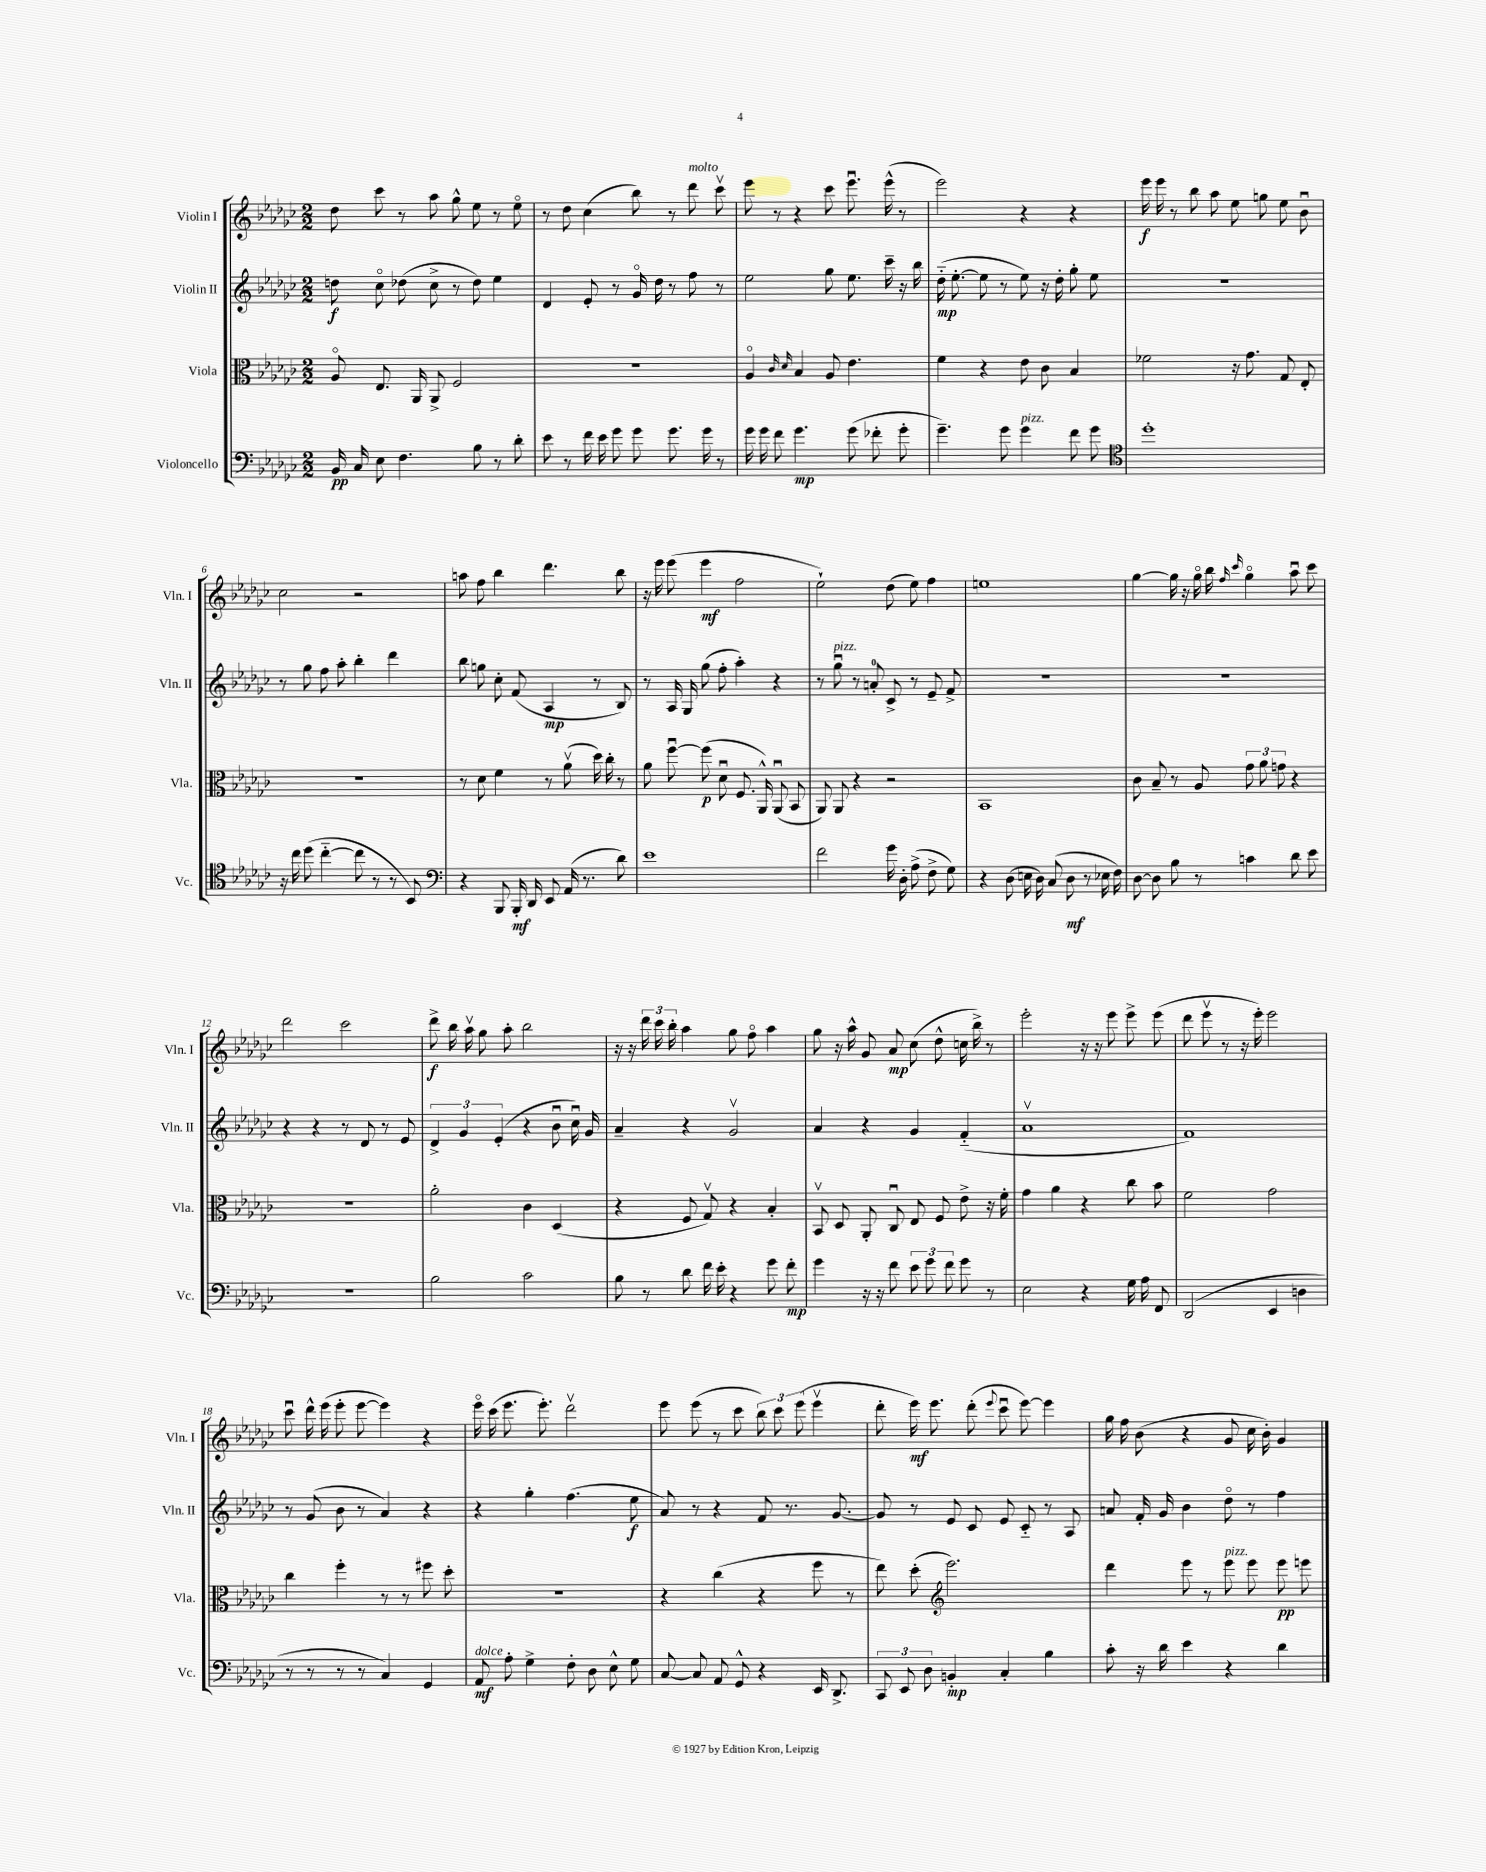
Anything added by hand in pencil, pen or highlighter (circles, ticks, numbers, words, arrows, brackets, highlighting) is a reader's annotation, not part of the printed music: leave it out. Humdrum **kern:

**kern	**dynam	**kern	**dynam	**kern	**dynam	**kern	**dynam
*part4	*part4	*part3	*part3	*part2	*part2	*part1	*part1
*staff4	*staff4	*staff3	*staff3	*staff2	*staff2	*staff1	*staff1
*I"Violoncello	*	*I"Viola	*	*I"Violin II	*	*I"Violin I	*
*I'Vc.	*	*I'Vla.	*	*I'Vln. II	*	*I'Vln. I	*
*clefF4	*	*clefC3	*	*clefG2	*	*clefG2	*
*k[b-e-a-d-g-c-]	*	*k[b-e-a-d-g-c-]	*	*k[b-e-a-d-g-c-]	*	*k[b-e-a-d-g-c-]	*
*M2/2	*	*M2/2	*	*M2/2	*	*M2/2	*
=1	=1	=1	=1	=1	=1	=1	=1
16BB-/	pp	8A-/	.	8ddn\	f	8dd-\	.
16C-/	.	.	.	.	.	.	.
8E-\	.	8.E-/	.	8cc-\	.	8ccc-\	.
4.F\	.	.	.	(8dd-X\	.	8r	.
.	.	16AA-/	.	.	.	.	.
.	.	8AA-^/	.	8cc-^\	.	8aa-\	.
.	.	2F/	.	8r	.	8gg-^^\	.
8B-\	.	.	.	8dd-\)	.	8ee-\	.
8r	.	.	.	4ee-\	.	8r	.
8d-'\	.	.	.	.	.	8ee-\	.
=2	=2	=2	=2	=2	=2	=2	=2
8e-\	.	1r	.	4d-/	.	8r	.
8r	.	.	.	.	.	8dd-\	.
16f\	.	.	.	8e-'/	.	(4cc-\	.
16e-\	.	.	.	.	.	.	.
8g-\	.	.	.	8r	.	.	.
8g-\	.	.	.	16g-/	.	8bb-\)	.
.	.	.	.	16dd-\	.	.	.
8.g-\	.	.	.	8r	.	8r	.
!	!	!	!	!	!	!LO:TX:a:i:t=molto	!
.	.	.	.	8ff\	.	8ddd-\	.
16g-\	.	.	.	.	.	.	.
8r	.	.	.	8r	.	8ccc-v\	.
=3	=3	=3	=3	=3	=3	=3	=3
16g-\	.	4A-/	.	2ee-\	.	8eee-\	.
16g-\	.	.	.	.	.	.	.
8f\	.	.	.	.	.	8r	.
.	.	16qqc-/	.	.	.	.	.
.	.	16qqd-/	.	.	.	.	.
4.g-\	mp	4B-/	.	.	.	4r	.
.	.	8A-/	.	8gg-\	.	8ccc-\	.
(8g-\	.	4.e-\	.	8.ee-\	.	8.eee-u\	.
8f-X'\	.	.	.	.	.	.	.
.	.	.	.	16ccc-~\	.	(16eee-^^\	.
8g-'\	.	.	.	16r	.	8r	.
.	.	.	.	16bb-\	.	.	.
=4	=4	=4	=4	=4	=4	=4	=4
4.g-~\)	.	4f\	.	(16dd-\	mp	2eee-\)	.
.	.	.	.	[8.ee-'\	.	.	.
.	.	4r	.	8ee-\]	.	.	.
8g-\	.	.	.	8r	.	.	.
!LO:TX:a:i:t=pizz.	!	!	!	!	!	!	!
4g-\	.	8e-\	.	8ee-\)	.	4r	.
.	.	8c-\	.	16r	.	.	.
.	.	.	.	16dd-'\	.	.	.
8f\	.	4B-/	.	8gg-'\	.	4r	.
8g-\	.	.	.	8ee-\	.	.	.
=5	=5	=5	=5	=5	=5	=5	=5
*clefC4	*	*	*	*	*	*	*
1dd-'	.	2f-X\	.	1r	.	16eee-\	f
.	.	.	.	.	.	16eee-\	.
.	.	.	.	.	.	8r	.
.	.	.	.	.	.	8bb-\	.
.	.	.	.	.	.	8aa-\	.
.	.	16r	.	.	.	8ee-\	.
.	.	8.g-\	.	.	.	.	.
.	.	.	.	.	.	8ggn\	.
.	.	8G-/	.	.	.	8ee-\	.
.	.	8E-'/	.	.	.	8b-u\	.
!!LO:LB:g=z
=6	=6	=6	=6	=6	=6	=6	=6
16r	.	1r	.	8r	.	2cc-\	.
16cc-\	.	.	.	.	.	.	.
(8dd-\	.	.	.	8gg-\	.	.	.
[4cc-\	.	.	.	8ff\	.	.	.
.	.	.	.	8aa-'\	.	.	.
8cc-\]	.	.	.	4bb-'\	.	2r	.
8r	.	.	.	.	.	.	.
8r	.	.	.	4ddd-\	.	.	.
8BB-/)	.	.	.	.	.	.	.
=7	=7	=7	=7	=7	=7	=7	=7
*clefF4	*	*	*	*	*	*	*
4r	.	8r	.	8bb-\	.	8aan\	.
.	.	8d-\	.	8ggn\	.	8ff\	.
8BBB-/	.	4f\	.	8cc-'\	.	4bb-\	.
16BBB-'/	mf	.	.	(8f/	.	.	.
16DD-/	.	.	.	.	.	.	.
8EE-/	.	8r	.	4A-/	mp	4.ddd-\	.
(16AA-/	.	(8a-v\	.	.	.	.	.
8.r	.	.	.	.	.	.	.
.	.	16dd-\)	.	8r	.	.	.
.	.	16cc-'\	.	.	.	.	.
8d-\)	.	8r	.	8B-/)	.	8bb-\	.
=8	=8	=8	=8	=8	=8	=8	=8
1e-	.	8a-\	.	8r	.	16r	.
.	.	.	.	.	.	16eee-\	.
.	.	[8ffu\	.	16A-/	.	(8eee-\	.
.	.	.	.	16G-/	.	.	.
.	.	(8ff\]	p	(8gg-\	.	4eee-\	mf
.	.	8d-u\	.	8ff'\	.	.	.
.	.	8.F/	.	4aa-'\)	.	2ff\	.
.	.	16AA-^^/)	.	.	.	.	.
.	.	(8AA-u/	.	4r	.	.	.
.	.	8BB-/	.	.	.	.	.
=9	=9	=9	=9	=9	=9	=9	=9
2f\	.	8AA-/)	.	8r	.	2ee-`\)	.
!	!	!	!	!LO:TX:a:i:t=pizz.	!	!	!
.	.	8AA-/	.	8gg-u\	.	.	.
.	.	4r	.	8r	.	.	.
.	.	.	.	8an'/	.	.	.
16g-\	.	2r	.	8c-^/	.	(8dd-\	.
16D-'\	.	.	.	.	.	.	.
(8A-^\	.	.	.	8r	.	8ee-\)	.
8F^\	.	.	.	8e-~/	.	4ff\	.
8G-\)	.	.	.	8f^/	.	.	.
=10	=10	=10	=10	=10	=10	=10	=10
4r	.	1BB-	.	1r	.	1een	.
(8D-\	.	.	.	.	.	.	.
16En\	.	.	.	.	.	.	.
16D-\)	.	.	.	.	.	.	.
(8C-/	.	.	.	.	.	.	.
8D-\	mf	.	.	.	.	.	.
8r	.	.	.	.	.	.	.
16E-X\	.	.	.	.	.	.	.
16F\)	.	.	.	.	.	.	.
=11	=11	=11	=11	=11	=11	=11	=11
[8D-\	.	8c-\	.	1r	.	[4gg-\	.
8D-\]	.	8B-~/	.	.	.	.	.
8B-\	.	8r	.	.	.	16gg-\]	.
.	.	.	.	.	.	16r	.
8r	.	8A-/	.	.	.	16gg-\	.
.	.	.	.	.	.	16bb-\	.
.	.	.	.	.	.	16qqff/	.
.	.	.	.	.	.	16qqccc-/	.
4cn\	.	12g-\	.	.	.	4gg-\	.
.	.	12a-\	.	.	.	.	.
.	.	12gn\	.	.	.	.	.
8d-\	.	4r	.	.	.	8aa-u\	.
8e-\	.	.	.	.	.	8ccc-\	.
!!LO:LB:g=z
=12	=12	=12	=12	=12	=12	=12	=12
1r	.	1r	.	4r	.	2ddd-\	.
.	.	.	.	4r	.	.	.
.	.	.	.	8r	.	2ccc-\	.
.	.	.	.	8d-/	.	.	.
.	.	.	.	8r	.	.	.
.	.	.	.	8e-/	.	.	.
=13	=13	=13	=13	=13	=13	=13	=13
2B-\	.	2a-'\	.	6d-^/	.	8ddd-^\	f
.	.	.	.	.	.	16bb-\	.
.	.	.	.	6g-/	.	.	.
.	.	.	.	.	.	16aa-v\	.
.	.	.	.	.	.	8gg-\	.
.	.	.	.	(6e-'/	.	.	.
.	.	.	.	.	.	8aa-'\	.
2c-\	.	4c-\	.	4r	.	2bb-\	.
.	.	(4D-/	.	8b-u\	.	.	.
.	.	.	.	16cc-u\)	.	.	.
.	.	.	.	16g-/	.	.	.
=14	=14	=14	=14	=14	=14	=14	=14
8B-\	.	4r	.	4a-~/	.	16r	.
.	.	.	.	.	.	16r	.
8r	.	.	.	.	.	24ddd-\	.
.	.	.	.	.	.	24ccc-\	.
.	.	.	.	.	.	24bb-'\	.
8d-\	.	8F/	.	4r	.	4aa-\	.
16f\	.	8G-v/)	.	.	.	.	.
16e-'\	.	.	.	.	.	.	.
4r	.	4r	.	2g-v/	.	8gg-\	.
.	.	.	.	.	.	8ff\	.
8g-\	.	4B-'/	.	.	.	4aa-\	.
8f'\	mp	.	.	.	.	.	.
=15	=15	=15	=15	=15	=15	=15	=15
4g-\	.	8BB-v/	.	4a-/	.	8gg-\	.
.	.	8D-/	.	.	.	16r	.
.	.	.	.	.	.	16aa-^^\	.
16r	.	8AA-'/	.	4r	.	8g-/	.
16r	.	.	.	.	.	.	.
8f\	.	8C-u/	.	.	.	8a-/	mp
12e-\	.	8E-/	.	4g-/	.	(8cc-\	.
12g-\	.	.	.	.	.	.	.
.	.	8F/	.	.	.	8dd-^^\	.
12f\	.	.	.	.	.	.	.
8g-\	.	8e-^\	.	(4f/	.	16ccn\	.
.	.	.	.	.	.	16bb-^\)	.
8r	.	16r	.	.	.	8r	.
.	.	16f'\	.	.	.	.	.
=16	=16	=16	=16	=16	=16	=16	=16
2E-\	.	4g-\	.	1a-v	.	2eee-'\	.
.	.	4a-\	.	.	.	.	.
4r	.	4r	.	.	.	16r	.
.	.	.	.	.	.	16r	.
.	.	.	.	.	.	8eee-\	.
16G-\	.	8cc-\	.	.	.	8eee-^\	.
16A-\	.	.	.	.	.	.	.
8FF/	.	8b-\	.	.	.	(8eee-\	.
=17	=17	=17	=17	=17	=17	=17	=17
(2DD-/	.	2f\	.	1f)	.	8ddd-\	.
.	.	.	.	.	.	8eee-v\	.
.	.	.	.	.	.	8r	.
.	.	.	.	.	.	16r	.
.	.	.	.	.	.	16eee-'\)	.
4EE-/	.	2g-\	.	.	.	2eee-\	.
4Dn\	.	.	.	.	.	.	.
!!LO:LB:g=z
=18	=18	=18	=18	=18	=18	=18	=18
8r	.	4cc-\	.	8r	.	8ccc-u\	.
8r	.	.	.	(8g-/	.	16ddd-^^\	.
.	.	.	.	.	.	(16eee-\	.
8r	.	4ff'\	.	8b-\	.	8eee-'\	.
8r	.	.	.	8r	.	[8eee-\	.
4C-/)	.	8r	.	4a-/)	.	4eee-\])	.
.	.	8r	.	.	.	.	.
4GG-/	.	8ff#X\	.	4r	.	4r	.
.	.	8dd-'\	.	.	.	.	.
=19	=19	=19	=19	=19	=19	=19	=19
!LO:TX:a:i:t=dolce	!	!	!	!	!	!	!
8AA-/	mf	1r	.	4r	.	16eee-\	.
.	.	.	.	.	.	(16ccc-\	.
8A-'\	.	.	.	.	.	8.eee-\	.
4G-^\	.	.	.	4gg-'\	.	.	.
.	.	.	.	.	.	8.eee-'\)	.
8F'\	.	.	.	(4.ff\	.	2ddd-v\	.
8D-\	.	.	.	.	.	.	.
8E-^^\	.	.	.	.	.	.	.
8G-\	.	.	.	8ee-\	f	.	.
=20	=20	=20	=20	=20	=20	=20	=20
[8C-/	.	4r	.	8a-/)	.	8eee-\	.
8C-/]	.	.	.	8r	.	(8eee-\	.
8AA-/	.	(4cc-\	.	4r	.	8r	.
8GG-^^/	.	.	.	.	.	8ccc-\	.
4r	.	4r	.	8f/	.	12bb-\)	.
.	.	.	.	.	.	12ccc-\	.
.	.	.	.	8.r	.	.	.
.	.	.	.	.	.	(12eee-\	.
16EE-/	.	8ff\	.	.	.	4eee-v\	.
8.DD-^/	.	.	.	[8.g-/	.	.	.
.	.	8r	.	.	.	.	.
=21	=21	=21	=21	=21	=21	=21	=21
12CC-/	.	8ee-\)	.	8g-/]	.	8ddd-'\	.
12EE-/	.	.	.	.	.	.	.
.	.	(8dd-'\	.	8r	.	16eee-\)	mf
12D-\	.	.	.	.	.	.	.
.	.	.	.	.	.	8.eee-\	.
*	*	*clefG2	*	*	*	*	*
4BBn'/	mp	2.eee-\)	.	8e-/	.	.	.
.	.	.	.	8c-/	.	(8ddd-'\	.
.	.	.	.	.	.	8qqeee-/	.
4C-'/	.	.	.	8e-/	.	8ccc-u\	.
.	.	.	.	8c-/	.	[8eee-\)	.
4B-\	.	.	.	8r	.	4eee-\]	.
.	.	.	.	8A-/	.	.	.
=22	=22	=22	=22	=22	=22	=22	=22
8c-'\	.	4ddd-\	.	8an/	.	16gg-\	.
.	.	.	.	.	.	16ff\	.
16r	.	.	.	16f'/	.	(8b-\	.
16d-\	.	.	.	16g-/	.	.	.
4e-\	.	8eee-\	.	4b-\	.	4r	.
.	.	8r	.	.	.	.	.
!	!	!LO:TX:a:i:t=pizz.	!	!	!	!	!
4r	.	8eee-\	.	8dd-\	.	8g-/	.
.	.	8eee-\	.	8r	.	16cc-\	.
.	.	.	.	.	.	16b-'\)	.
4d-\	.	8eee-\	pp	4ff\	.	4g-/	.
.	.	8eeen\	.	.	.	.	.
==	==	==	==	==	==	==	==
*-	*-	*-	*-	*-	*-	*-	*-
